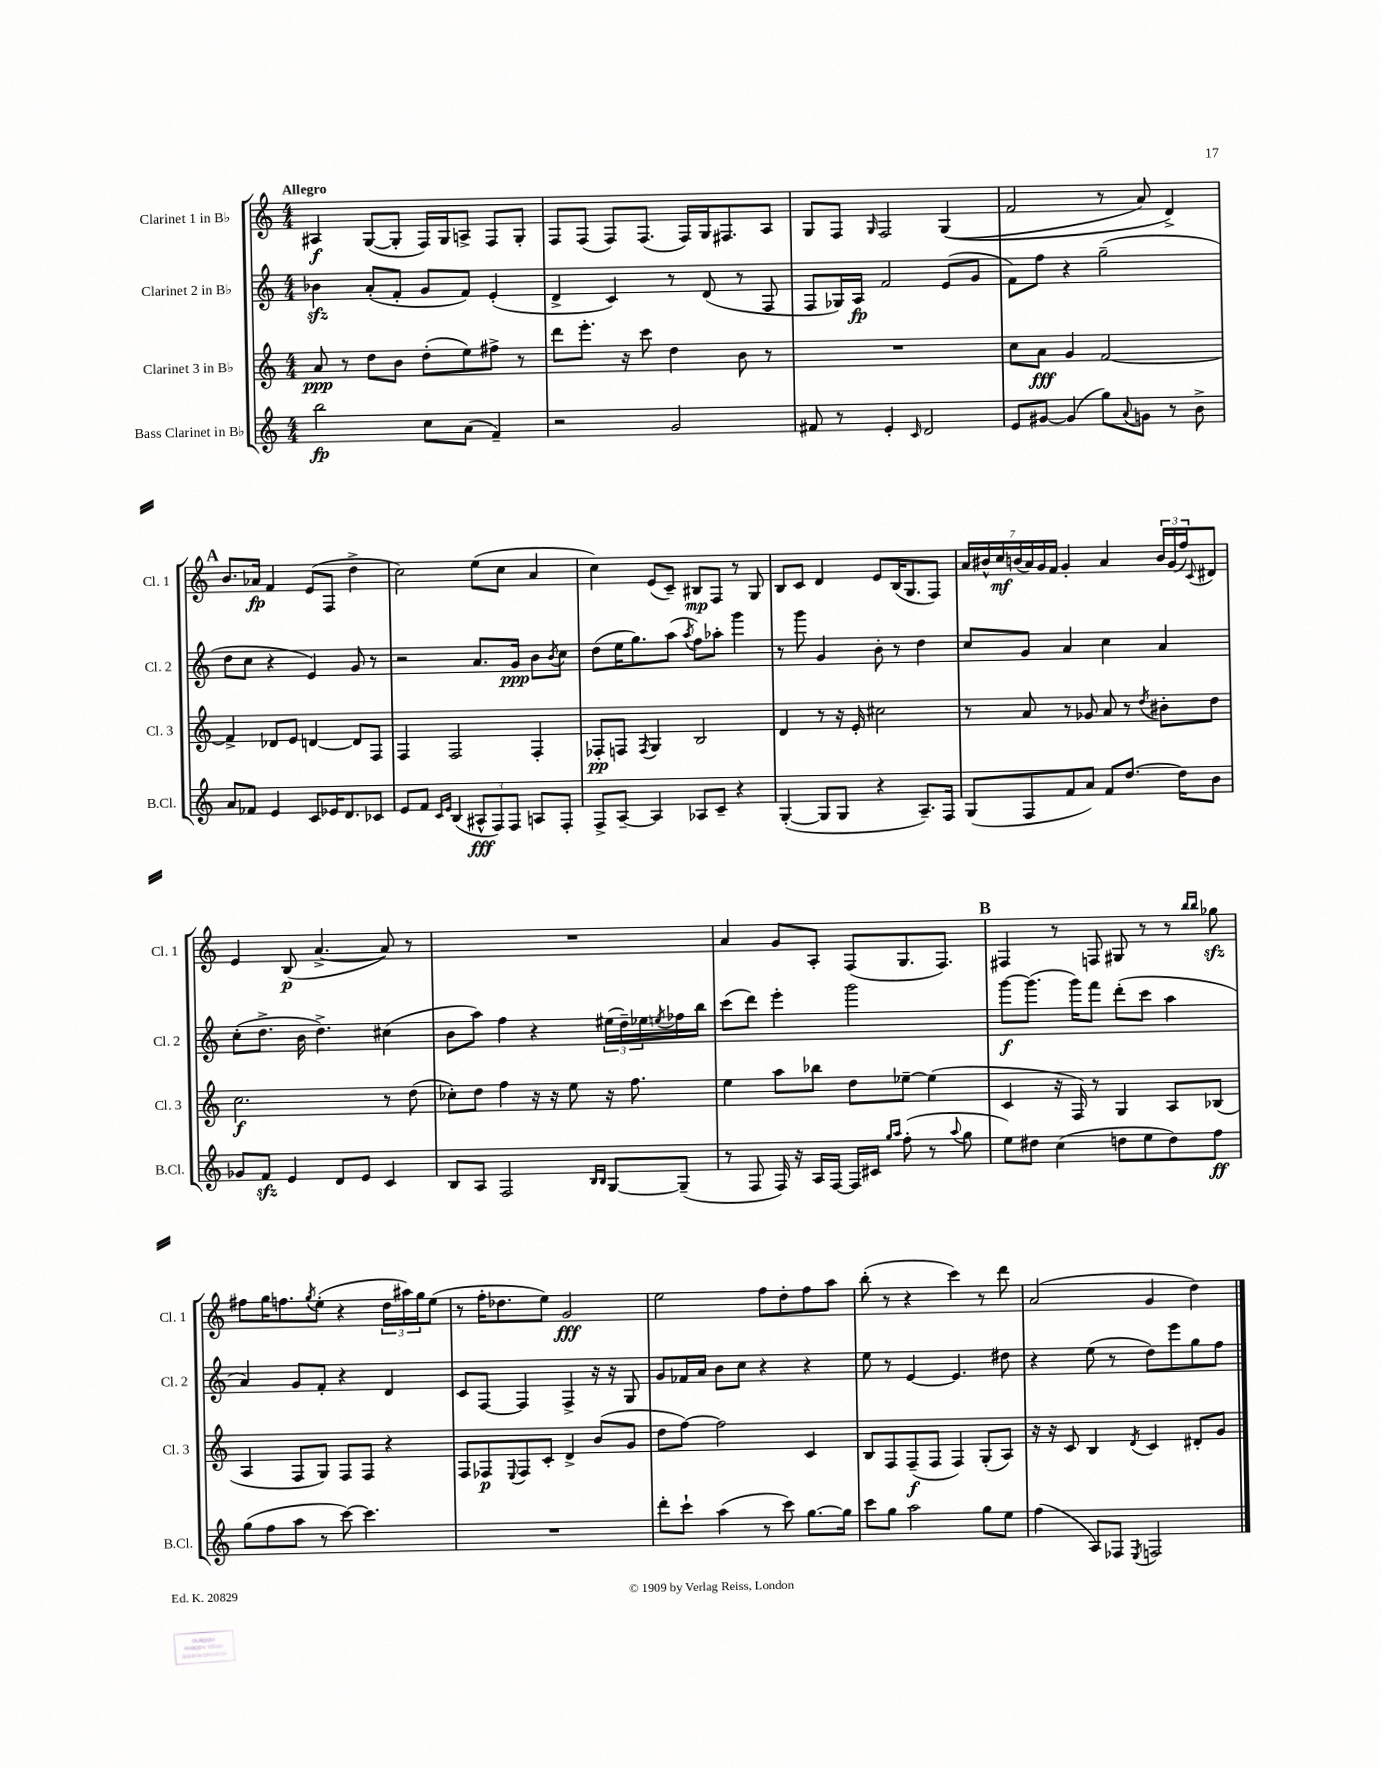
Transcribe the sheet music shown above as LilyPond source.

<<
\new StaffGroup <<
\new Staff = "s0" \with { instrumentName = "Clarinet 1 in Bb" shortInstrumentName = "Cl. 1" } {
    \clef treble \key c \major \numericTimeSignature \time 4/4 \tempo "Allegro"
    ais4\f g8~( g8-. f16) g16 a8-> f8 g8-. |
    f8 f8( f8) f8.( f16) g16 fis8. a8 |
    g8 f8 \grace { g16 } f2 g4(\( |
    f'2 r8 a'8) d'4->\) |
    \mark \markup { \bold "A" } b'8. aes'16\fp f'4 e'8( f8 d''4-> |
    c''2) e''8( c''8 a'4 |
    c''4) e'8( c'8--) bis8\mp f8 r8 g8 |
    b8 c'8 d'4 e'8 b16( g8. f8) |
    \tuplet 7/4 { a'16 bis'16-^ c''16\mf b'16( a'16) g'16 f'16 } g'4-. a'4 \tuplet 3/2 { b'16 g'16( f''16) } \appoggiatura { c'8 } dis'8 |
    e'4 b8\p( a'4.~-> a'8) r8 |
    R1 |
    a'4 g'8 a8-. f8( g8. f8.) |
    \mark \markup { \bold "B" } fis4 r8 f8 gis8 r8 r8 \grace { b''16 b''16 } ges''8\sfz |
    fis''8 g''16 f''8. \acciaccatura { g''8 } e''8-.( r4 \tuplet 3/2 { d''16 ais''16) g''16 } e''8( |
    r8 f''16-. des''8. e''8) g'2\fff |
    e''2 f''8 d''8-. f''8 a''8 |
    b''8-.( r8 r4 c'''4) r8 d'''8 |
    a'2( g'4 d''4) \bar "|." |
}
\new Staff = "s1" \with { instrumentName = "Clarinet 2 in Bb" shortInstrumentName = "Cl. 2" } {
    \clef treble \key c \major \numericTimeSignature \time 4/4
    bes'4\sfz a'8-.( f'8-. g'8 f'8) e'4-.( |
    d'4-> c'4) r8 d'8( r8 f8 |
    f8 ges16) a16\fp f'2 e'8( g'8 |
    f'8) f''8 r4 g''2--( |
    \mark \markup { \bold "A" } d''8 c''8 r4 e'4) g'8 r8 |
    r2 a'8. g'16\ppp b'8 \acciaccatura { b'8 } c''8 |
    d''8( e''16 g''8.) a''8( \acciaccatura { a''8 } f''8) aes''8-. g'''4 |
    r8 g'''8 g'4 b'8-. r8 d''4 |
    c''8 g'8 a'4 c''4 a'4 |
    c''8-.( d''8.-> b'16 d''4.->) cis''4( |
    b'8 a''8) f''4 r4 \tuplet 3/2 { eis''16( d''16--) ees''16 } \acciaccatura { e''8 } fes''16 b''16 |
    c'''8( d'''8) e'''4-. g'''2 |
    \mark \markup { \bold "B" } g'''8~\f g'''8.( g'''16) f'''8 d'''8-.( c'''8 a''4 |
    a'4) g'8 f'8-. r4 d'4 |
    c'8 f8~ f4 f4-> r16 r16 g8 |
    g'8 fes'16 a'16 b'8 c''8 r4 r4 |
    e''8 r8 e'4~ e'4. dis''8 |
    r4 e''8( r8 d''8) e'''8 g''8 f''8 \bar "|." |
}
\new Staff = "s2" \with { instrumentName = "Clarinet 3 in Bb" shortInstrumentName = "Cl. 3" } {
    \clef treble \key c \major \numericTimeSignature \time 4/4
    a'8\ppp r8 d''8 b'8 d''8-.( e''8) fis''8-> r8 |
    d'''8 e'''8.-. r16 c'''8 d''4 b'8 r8 |
    R1 |
    c''8 a'8\fff g'4 f'2~ |
    \mark \markup { \bold "A" } f'4-> des'8 e'8 d'4~ d'8 f8 |
    f4 f2 f4-. |
    fes8-.\pp f8 \acciaccatura { f8 } g4 b2 |
    d'4 r8 r16 e'16-. cis''2 |
    r8 a'8 r8 ges'8 a'8 r8 \acciaccatura { d''8 } bis'8-. d''8 |
    c''2.\f r8 d''8( |
    ces''8-.) d''8 f''4 r16 r16 e''8 r16 f''8. |
    e''4 a''8 bes''8 d''8 ees''8~-- ees''4( |
    \mark \markup { \bold "B" } c'4 r16 f16) r8 g4 a8 bes8( |
    a4 f8 g8) f8 f8 r4 |
    f8 fes8\p \appoggiatura { e8 } fes8 c'8-. d'4-> b'8( g'8 |
    d''8 f''8~) f''2 c'4 |
    b8 f8 f8--\f( f8 f4) g8-.( a8) |
    r16 r16 c'8 b4 \acciaccatura { d'8 } c'4 dis'8-. g'8 \bar "|." |
}
\new Staff = "s3" \with { instrumentName = "Bass Clarinet in Bb" shortInstrumentName = "B.Cl." } {
    \clef treble \key c \major \numericTimeSignature \time 4/4
    b''2\fp c''8 a'8( f'4--) |
    r2 g'2 |
    fis'8 r8 e'4-. \grace { c'16 } d'2 |
    e'8 gis'8~ gis'4( g''8) \appoggiatura { a'8 } g'8 r8 b'8-> |
    \mark \markup { \bold "A" } a'8 fes'8 e'4 c'8 ees'16 d'8. ces'8 |
    e'8 f'8 \grace { c'16 e'16 } b4( \tuplet 3/2 { ais8-^\fff f8) f8 } a8 f8-. |
    f8-> a8~-- a4 aes8 c'8-- r4 |
    g4~-.( g8 g8 r4 a8.--) f16 |
    g8( f8 f'8 a'8) f'8 d''8.~ d''16 b'8 |
    ges'8 f'8\sfz e'4 d'8 e'8 c'4 |
    b8 a8 f2 \grace { b16 b16 } g8~ g8--( |
    r8 f8 f16) r16 a16 f16~ f16 cis'16 \grace { g''16 a''16 } f''8-.( r8 \appoggiatura { a''8 } g''8 |
    \mark \markup { \bold "B" } e''8) dis''8 c''4( d''8 e''8 d''8) f''8\ff |
    g''8( f''8 a''8 r8 c'''8~) c'''4. |
    R1 |
    d'''8-. c'''8-! a''4( r8 c'''8) g''8.~ g''16 |
    c'''8 g''8 a''2 g''8 e''8 |
    f''4( a8) fes8 \acciaccatura { e8 } f2 \bar "|." |
}
>>
>>
\layout { \context { \Score \remove "Bar_number_engraver" } }
